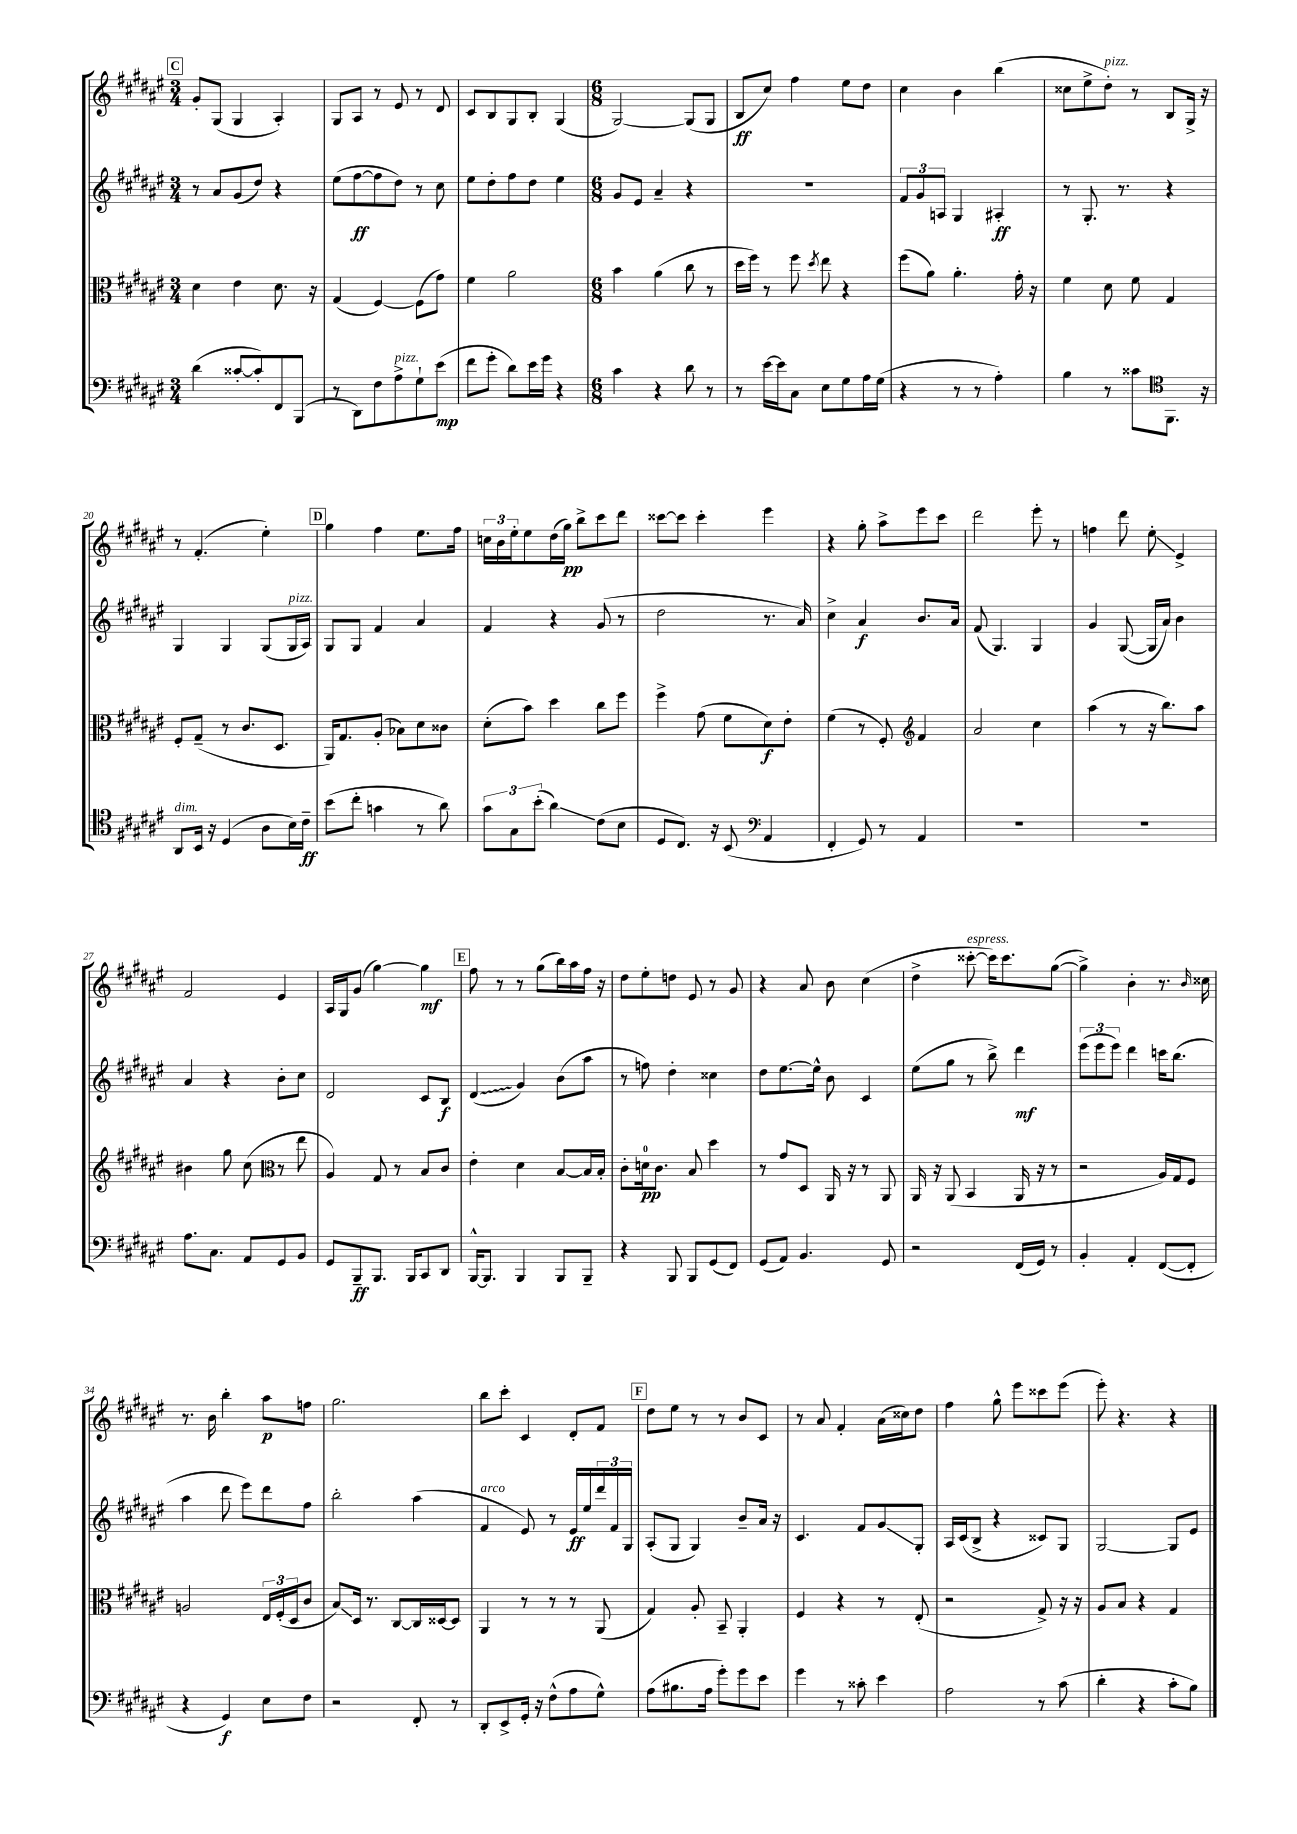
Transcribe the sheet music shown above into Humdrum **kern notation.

**kern	**kern	**kern	**kern
*staff4	*staff3	*staff2	*staff1
*clefF4	*clefC3	*clefG2	*clefG2
*k[f#c#g#d#a#e#]	*k[f#c#g#d#a#e#]	*k[f#c#g#d#a#e#]	*k[f#c#g#d#a#e#]
*M3/4	*M3/4	*M3/4	*M3/4
(4d#\	4d#\	8r	8g#'/L
.	.	8a#/L	(8G#/J
[8c##'/L	4e#\	(8g#/	4G#/
8c##'/])	.	8dd#/J)	.
8FF#/	8.d#\	4r	4A#'/)
(8BBB/J	.	.	.
.	16r	.	.
=	=	=	=
8r	(4G#/	(8ee#\L	8G#/L
8DD#\L)	.	[8ff#\	8A#/J
8F#\	[4F#/)	8ff#\]	8r
8A#^\	.	8dd#\J)	8e#/
8G#`\	(8F#\]L	8r	8r
(8e#\J	8g#\J)	8cc#\	8d#/
=	=	=	=
8f#\L	4f#\	8ee#\L	8c#/L
8g#'\J	.	8dd#'\	8B/
8d#\L)	2a#\	8ff#\	8G#/
16e#\L	.	8dd#\J	8B'/J
16g#\JJ	.	.	.
4r	.	4ee#\	(4G#/
=	=	=	=
*M6/8	*M6/8	*M6/8	*M6/8
4c#\	4b\	8g#/L	[2G#/)
.	.	8e#/J	.
4r	(4a#\	4a#~/	.
8d#\	8cc#\	4r	(8G#/]L
8r	8r	.	8G#/J
=	=	=	=
8r	16dd#\LL	2.r	8B/L
.	16ff#\JJ)	.	.
[16e#\LL	8r	.	8cc#/J)
16e#\]J	.	.	.
8C#\J	8ff#\	.	4ff#\
.	8qdd#/	.	.
8E#\L	8ee#\	.	.
8G#\	4r	.	8ee#\L
16A#\L	.	.	8dd#\J
(16G#\JJ	.	.	.
=	=	=	=
4r	(8ff#\L	12f#/L	4cc#\
.	.	12g#/	.
.	8a#\J)	.	.
.	.	12A/J	.
8r	4.a#'\	4G#/	4b\
8r	.	.	.
4A#'\)	.	4A#'/	(4bb\
.	16g#'\	.	.
.	16r	.	.
=	=	=	=
4B\	4f#\	8r	8cc##\L
.	.	8.G#'/	8ee#^\
8r	8d#\	.	8dd#'\J)
.	.	8.r	.
8c##\L	8f#\	.	8r
8.FF#\J	4G#/	4r	8B/L
.	.	.	16G#^/Jk
16r	.	.	16r
=	=	=	=
*clefC4	*	*	*
8AA#/L	8F#'/L	4G#/	8r
16BB/Jk	(8G#~/J	.	(4.f#'/
16r	.	.	.
(4D#/	8r	4G#/	.
.	8.c#/L	.	.
8A#\L	.	(8G#/L	4ee#'\)
.	8.D#/J	.	.
16B\L)	.	16G#/L	.
16c#~\JJ	.	16A#/JJ)	.
=	=	=	=
(8b\L	16AA#/LK)	8G#/L	4gg#\
.	8.G#/	.	.
8cc#'\J	.	8G#/J	.
4g\	(8A#'/J	4f#/	4ff#\
.	8B-\L)	.	.
8r	8d#\	4a#/	8.ee#\L
8a#\)	8c##\J	.	.
.	.	.	16ff#\Jk
=	=	=	=
12g#\L	(8d#'\L	4f#/	24cc\LL
.	.	.	24b\
12G#\	.	.	24ee#'\J
.	8b\J)	.	8ee#\
(12b'\J	.	.	.
4a#\)	4dd#\	4r	(16dd#\L
.	.	.	16gg#\JJ)
.	.	.	8bb^\L
(8c#\L	8cc#\L	(8g#/	8ccc#\
8B\J	8ff#\J	8r	8ddd#\J
=	=	=	=
8D#/L	4ff#^\	2dd#\	[8ccc##\L
8.C#/J)	.	.	8ccc##\]J
.	(8g#\	.	4ccc##'\
16r	.	.	.
(8BB/	8f#\L	.	.
4AA#/	8d#\)	8.r	4eee#\
.	8e#'\J	.	.
.	.	16a#/)	.
=	=	=	=
*clefF4	*	*	*
4FF#'/	(4f#\	4cc#^\	4r
8GG#/)	8r	4a#/	8gg#'\
8r	8F#'/)	.	8aa#^\L
*	*clefG2	*	*
4AA#/	4f#/	8.b/L	8eee#\
.	.	.	8ccc#\J
.	.	16a#/Jk	.
=	=	=	=
2.r	2a#/	(8f#/	2ddd#\
.	.	4.G#/)	.
.	4cc#\	4G#/	8eee#'\
.	.	.	8r
=	=	=	=
2.r	(4aa#\	4g#/	4ff\
.	8r	([8G#/	8ddd#\
.	16r	16G#/]LL	8ee#'\
.	8.bb\L)	16a#/JJ)	.
.	.	4b\	4e#^/
.	8aa#\J	.	.
=	=	=	=
8.A#\L	4b#\	4a#/	2f#/
8.C#\J	.	.	.
.	8gg#\	4r	.
8AA#/L	(8cc#\	.	.
8GG#/	8r	8b'\L	4e#/
8BB/J	8ee#\	8cc#\J	.
=	=	=	=
*	*clefC3	*	*
8GG#/L	4A#/)	2d#/	16A#/LL
.	.	.	16G#/J
8BBB~/	.	.	(8g#/J
8.BBB/J	8G#/	.	[4gg#\)
.	8r	.	.
16BBB/LK	.	.	.
8CC#/	8B/L	8c#/L	4gg#\]
8DD#/J	8c#/J	8B/J	.
=	=	=	=
[16BBB^^/LK	4e#'\	(4d#/	8ff#\
8.BBB/]J	.	.	.
.	.	.	8r
4BBB/	4d#\	4g#/)	8r
.	.	.	(8gg#\L
8BBB/L	[8B/L	(8b\L	16bb\L)
.	.	.	16aa#\
8BBB~/J	16B/]L	8aa#\J	16ff#\JJ
.	16B'/JJ	.	16r
=	=	=	=
4r	8c#'\L	8r	8dd#\L
.	16d\k	8ff\)	8ee#'\
.	8.c#\J	.	.
8BBB/	.	4dd#'\	8dd\J
8BBB/L	8B/	.	8e#/
(8GG#/	4dd#\	4cc##\	8r
8FF#/J)	.	.	8g#/
=	=	=	=
(8GG#/L	8r	8dd#\L	4r
8AA#/J)	8g#/L	[8.ee#\	.
4.BB/	8D#/J	.	8a#/
.	.	16ee#^^\]Jk	.
.	16AA#/	8b\	8b\
.	16r	.	.
.	8r	4c#/	(4cc#\
8GG#/	8AA#/	.	.
=	=	=	=
2r	16AA#/	(8ee#\L	4dd#^\
.	16r	.	.
.	(8AA#/	8gg#\J	.
.	4BB/	8r	[8ccc##'\
.	.	8bb^\)	16ccc##\]LK)
.	.	.	8.ccc##\
(16FF#/LL	16AA#/	4ddd#\	.
16GG#/JJ)	16r	.	.
8r	8r	.	([8gg#\J
=	=	=	=
4BB'/	2r	(12eee#\L	4gg#^\])
.	.	12eee#\	.
.	.	12eee#\J)	.
4AA#'/	.	4ddd#\	4b'\
([8FF#/L	16A#/LL)	16ccc\LK	8.r
.	16G#/J	(8.bb\J	.
8FF#'/]J	8F#/J	.	.
.	.	.	16qqb/
.	.	.	16cc##\
=	=	=	=
4r	2A/	4aa#\	8.r
.	.	.	16b\
4GG#/)	.	8ddd#\	4bb'\
.	.	8eee#\L)	.
8E#\L	24E#/LL	8ddd#\	8aa#\L
.	(24F#'/	.	.
.	24D#/J	.	.
8F#\J	8c#/J	8ff#\J	8ff\J
=	=	=	=
2r	8B/L)	2bb'\	2.gg#\
.	16D#/Jk	.	.
.	8.r	.	.
.	[8C#/L	.	.
8FF#'/	16C#/]L	(4aa#\	.
.	[16D##/J	.	.
8r	8D##/]J	.	.
=	=	=	=
8DD#'/L	4AA#/	4f#/	8bb\L
8EE#^/	.	.	8ccc#'\J
16GG#'/Jk	8r	8e#/)	4c#/
16r	.	.	.
(8F#^^\L	8r	8r	.
8A#\	8r	16e#/LL	8d#'/L
.	.	16ee#/	.
8G#^^\J)	(8AA#/	24ddd#/	8f#/J
.	.	24f#/	.
.	.	24G#/JJ	.
=	=	=	=
(8A#\L	4G#/)	(8A#'/L	8dd#\L
8.B#\	.	8G#/J	8ee#\J
.	8A#'/	4G#/)	8r
16A#\Jk	.	.	.
8g#'\L)	8BB~/	.	8r
8g#\	4AA#'/	8b~/L	8b/L
8e#\J	.	16a#/Jk	8c#/J
.	.	16r	.
=	=	=	=
4g#\	4F#/	4.c#/	8r
.	.	.	8a#/
8r	4r	.	4f#'/
8c##'\	.	8f#/L	.
4e#\	8r	8g#/	(16a#\LL
.	.	.	16cc##\J)
.	(8E#'/	8G#'/J	8dd#\J
=	=	=	=
2A#\	2r	16A#/LL	4ff#\
.	.	(16c#/J	.
.	.	8B^/J	.
.	.	4r	8gg#^^\
.	.	.	8eee#\L
8r	8G#^/)	8c##/L)	8ccc##\
(8c#\	16r	8G#/J	(8eee#\J
.	16r	.	.
=	=	=	=
4d#'\	8A#/L	[2G#/	8eee#'\)
.	8B/J	.	4.r
4r	4r	.	.
8c#'\L	4G#/	8G#/]L	4r
8B\J)	.	8e#/J	.
==	==	==	==
*-	*-	*-	*-
